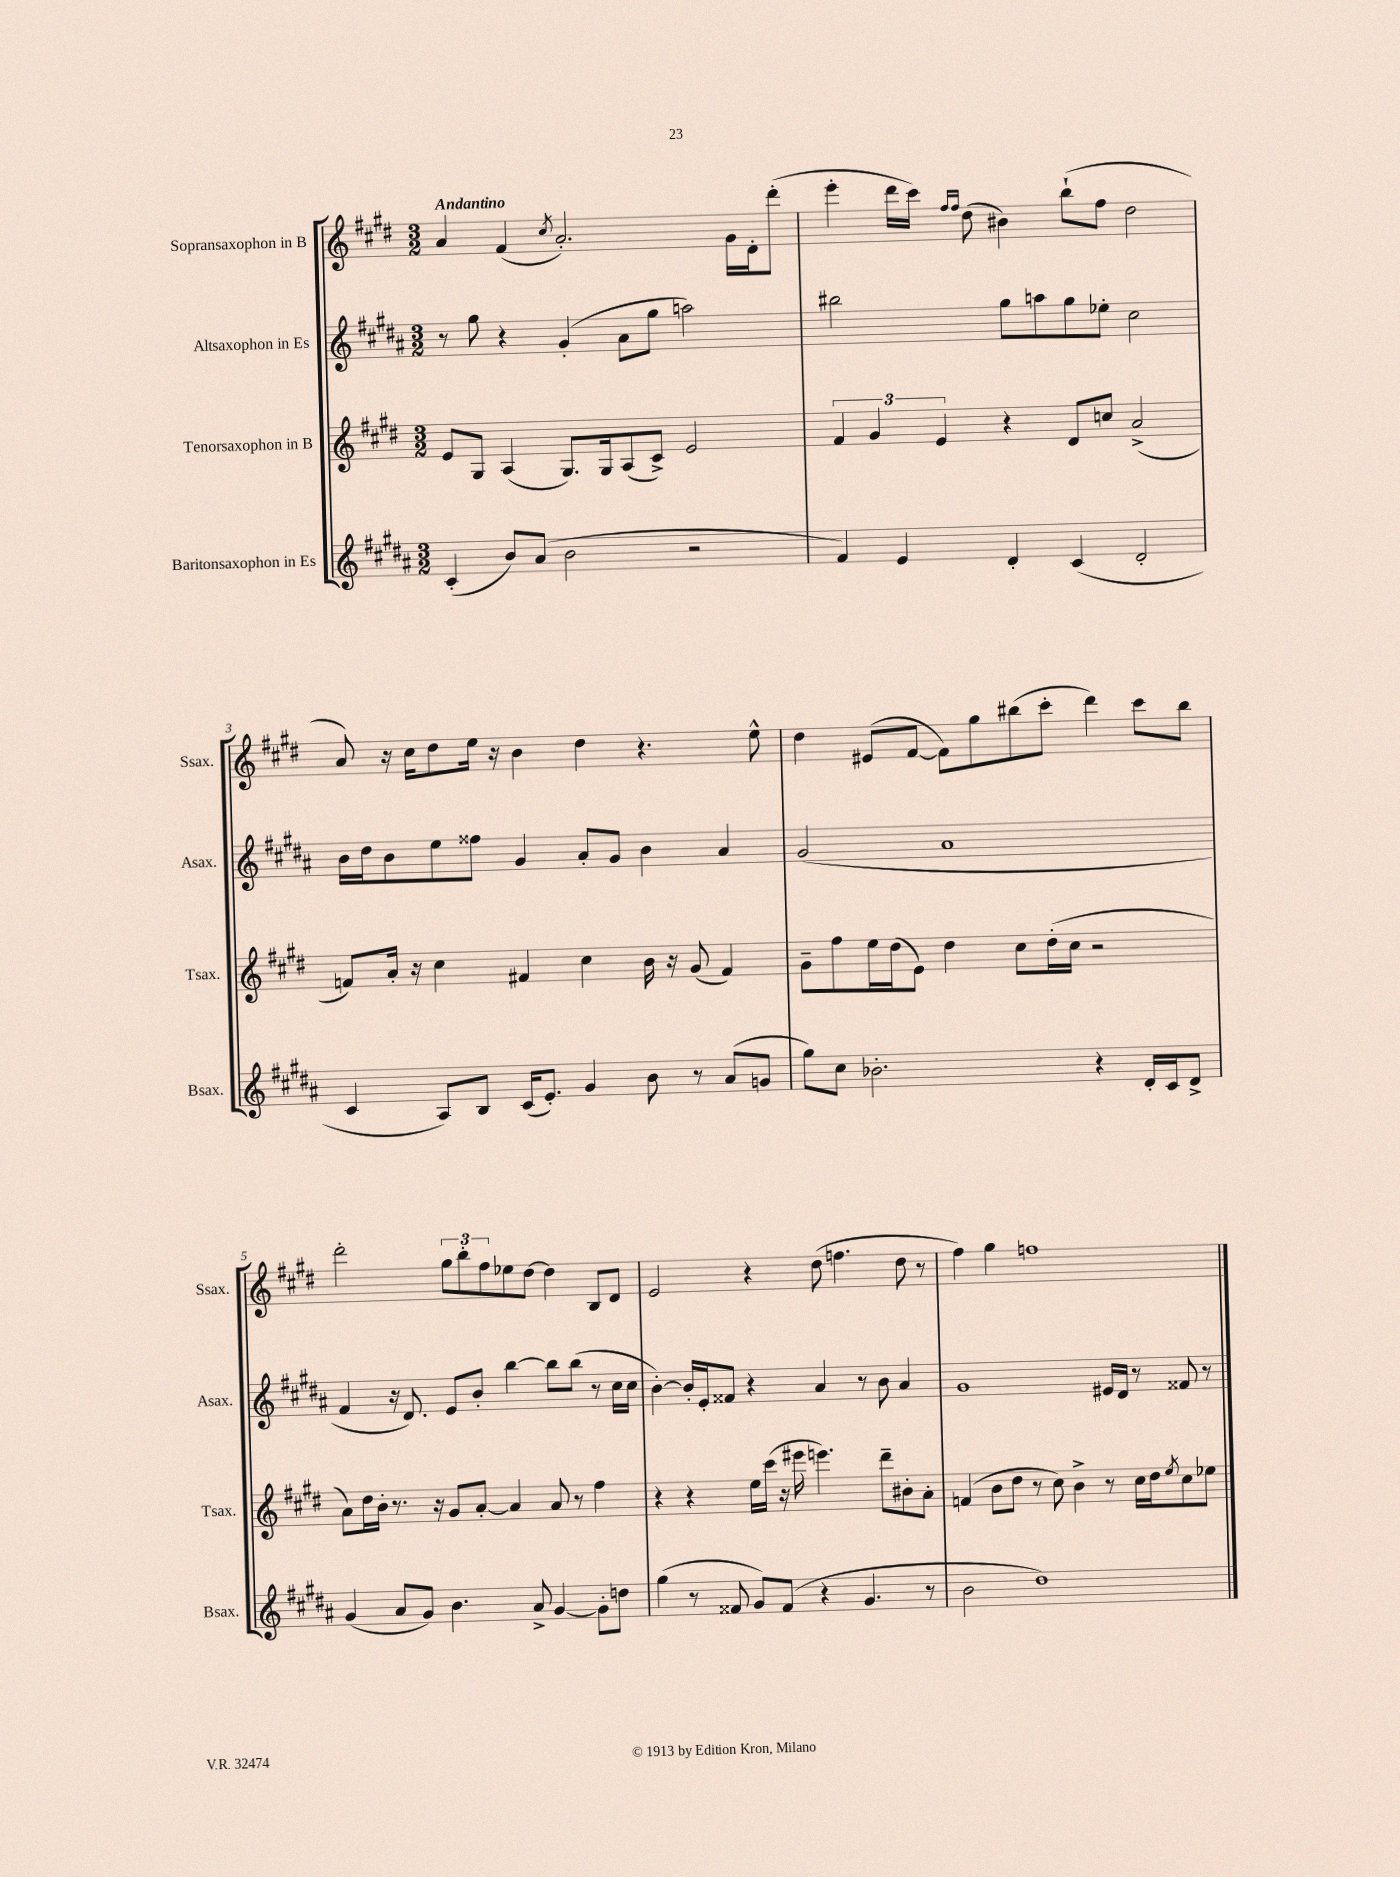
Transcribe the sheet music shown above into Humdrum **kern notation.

**kern	**kern	**kern	**kern
*part4	*part3	*part2	*part1
*staff4	*staff3	*staff2	*staff1
*I"Baritonsaxophon in Es	*I"Tenorsaxophon in B	*I"Altsaxophon in Es	*I"Sopransaxophon in B
*I'Bsax.	*I'Tsax.	*I'Asax.	*I'Ssax.
*clefG2	*clefG2	*clefG2	*clefG2
*k[f#c#g#d#a#]	*k[f#c#g#d#]	*k[f#c#g#d#a#]	*k[f#c#g#d#]
*M3/2	*M3/2	*M3/2	*M3/2
=1	=1	=1	=1
!	!	!	!LO:TX:a:B:t=Andantino
(4c#'/	8e/L	8r	4a/
.	8G#/J	8gg#\	.
8b/L)	(4A/	4r	(4f#/
(8a#/J	.	.	.
.	.	.	8qcc#/
2b\	8.G#/L)	(4g#'/	2.a'/)
.	16G#/k	.	.
.	(8A/	8a#\L	.
.	8c#^/J)	8gg#\J	.
2r	2e/	2aan\)	.
.	.	.	16g#\LL
.	.	.	16d#'\J
.	.	.	(8ddd#'\J
=2	=2	=2	=2
4f#/)	6f#/	2bb#X\	4eee'\
.	6g#/	.	.
4e/	.	.	16ddd#\LL
.	.	.	16ccc#\JJ)
.	6e/	.	.
.	.	.	16qqff#/LL
.	.	.	16qqff#/JJ
.	.	.	(8dd#\
4d#'/	4r	8gg#\L	4b#X\)
.	.	8aan\	.
(4c#/	8d#/L	8gg#\	(8bb`\L
.	8ccn/J	8ee-X'\J	8ff#\J
2d#'/	(2a^/	2cc#\	2dd#\
!!LO:LB:g=z
=3	=3	=3	=3
4c#/	8fn/L)	16b\LL	8a/)
.	.	16dd#\J	.
.	16a'/Jk	8b\	16r
.	16r	.	16cc#\KL
8A#/L)	4cc#\	8ee\	8dd#\
8B/J	.	8ff##X\J	16ee\Jk
.	.	.	16r
(16c#/KL	4f#X/	4g#/	4b\
8.e'/J)	.	.	.
4g#/	4cc#\	8a#'/L	4dd#\
.	.	8g#/J	.
8b\	16b\	4b\	4.r
.	16r	.	.
8r	(8g#/	.	.
(8a#/L	4f#/)	4a#/	.
8gn/J	.	.	8ee^^\
=4	=4	=4	=4
8gg#\L)	8g#~\L	(2g#/	4dd#\
8cc#\J	8ff#\	.	.
2.b-X'\	16ee\L	.	(8e#X/L
.	(16dd#\J	.	.
.	8e\J)	.	[8f#/J
.	4dd#\	1a#	8f#\L])
.	.	.	8gg#\
.	8cc#\L	.	(8bb#X\
.	(16dd#'\L	.	8ccc#'\J
.	16cc#\JJ	.	.
4r	2r	.	4ddd#\)
16d#'/LL	.	.	8ccc#\L
16c#/J	.	.	.
8d#^/J	.	.	8bb#\J
!!LO:LB:g=z
=5	=5	=5	=5
(4g#/	8a\L)	4f#/	2ddd#'\
.	16dd#\L	.	.
.	16b'\JJ	.	.
8a#/L	8.r	16r	.
.	.	8.d#/)	.
8g#/J)	.	.	.
.	16r	.	.
4.b\	8g#/L	8e/L	12gg#\L
.	.	.	12bb'\
.	[8a'/J	8b'/J	.
.	.	.	12ff#\
.	4a/]	[4bb\	8ee-X\
8a#^/	.	.	[8dd#\J
[4g#/	8a/	8bb\L]	4dd#\]
.	8r	(8bb\J	.
8g#'\L]	4ff#\	8r	8B/L
8ddn\J	.	16cc#\LL	8d#/J
.	.	16cc#\JJ	.
=6	=6	=6	=6
(4gg#\	4r	[4b'\)	2e/
8r	4r	16b'/LL]	.
.	.	16e'/J	.
8f##X/	.	8f##X/J	.
8g#/L)	16ee\LL	4r	4r
.	(16ccc#\JJ	.	.
(8f##/J	16r	.	.
.	16eee#X\	.	.
4r	4.eeen\)	4a#/	(8dd#\
.	.	.	4.ffn\
4.g#/	.	8r	.
.	8ddd#~\L	8b\	.
.	8b#X'\	4a#/	8dd#\
8r	8a'\J	.	8r
=7	=7	=7	=7
2b\	(4fn/	1g#	4ff#\)
.	8b\L	.	4gg#\
.	8dd#\J	.	.
1dd#)	8r	.	1ffn
.	8cc#\)	.	.
.	4b^\	.	.
.	8r	16e#X/LL	.
.	.	16d#/JJ	.
.	16cc#\LL	8r	.
.	16dd#\J	.	.
.	8qee/	.	.
.	8cc#\	8f##X/	.
.	8ee-X\J	8r	.
==	==	==	==
*-	*-	*-	*-
